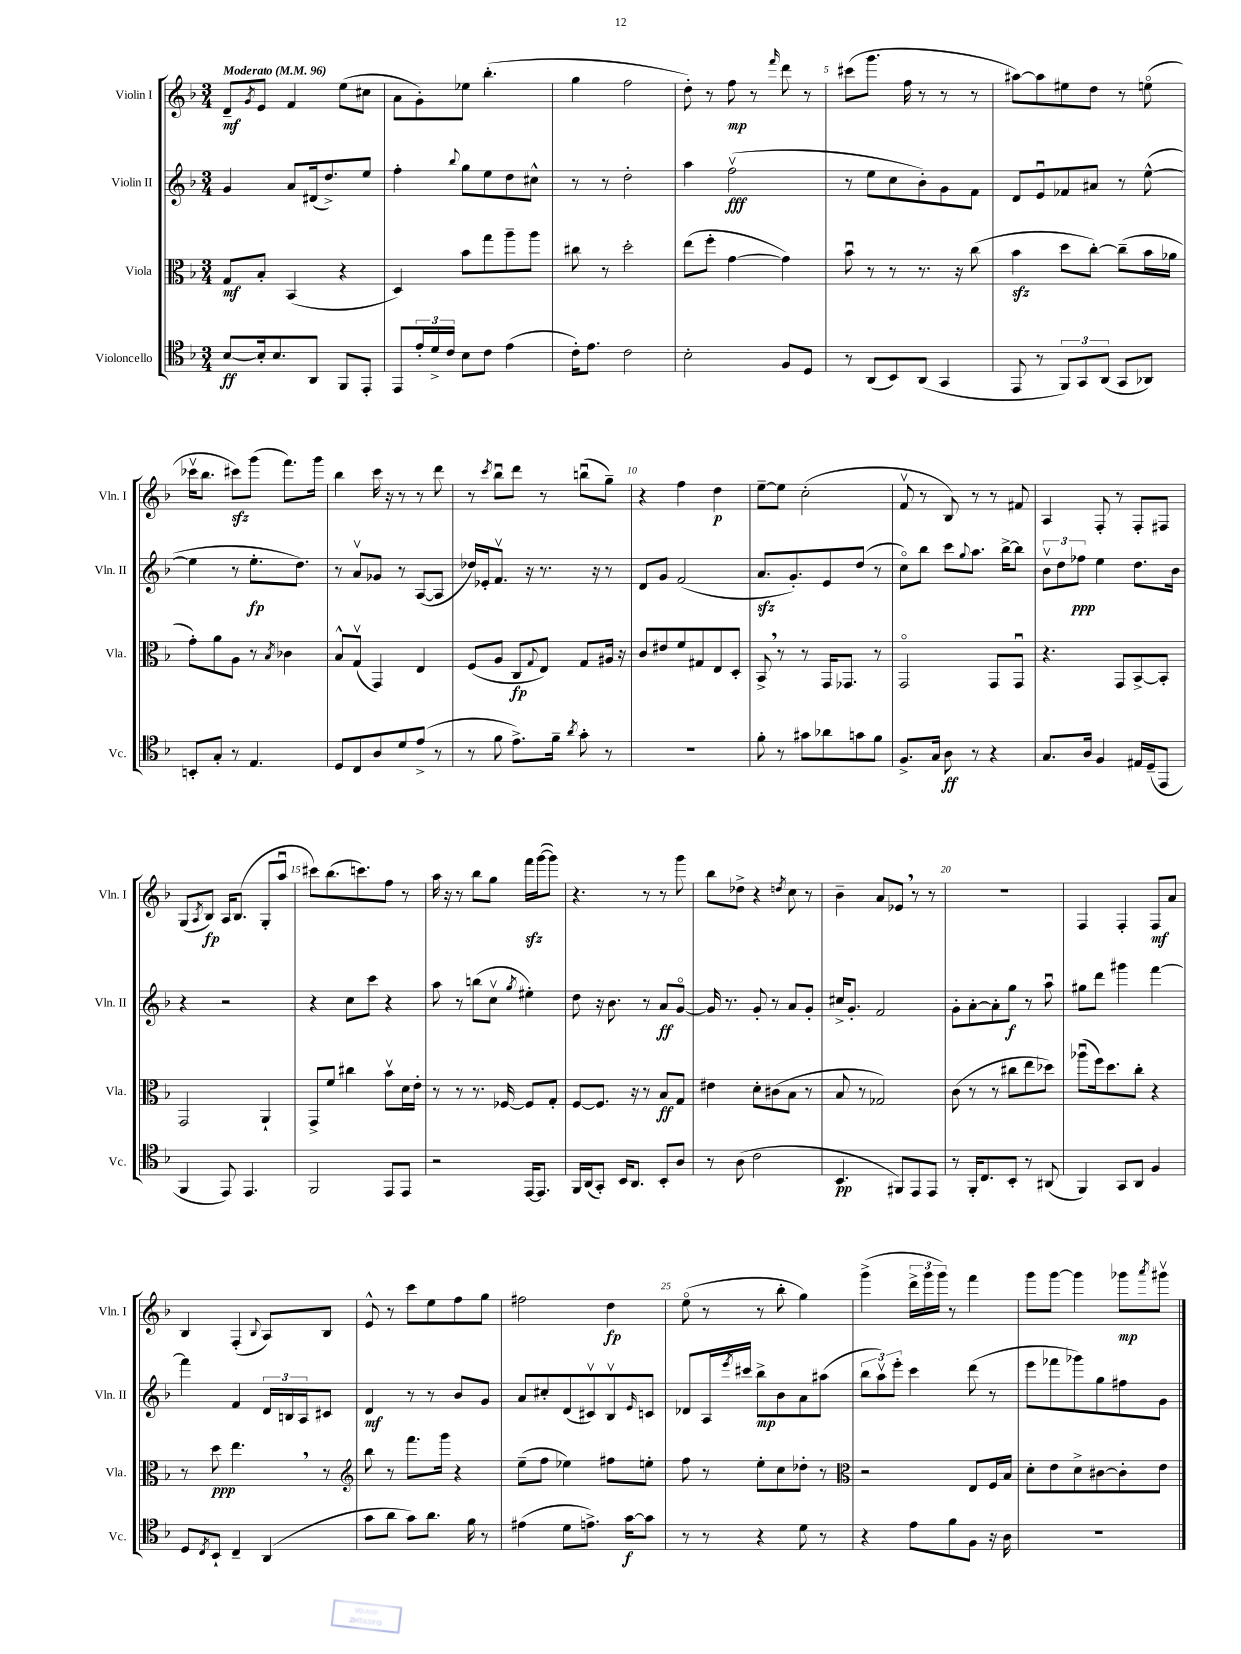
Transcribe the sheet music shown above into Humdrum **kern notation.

**kern	**dynam	**kern	**dynam	**kern	**dynam	**kern	**dynam
*part4	*part4	*part3	*part3	*part2	*part2	*part1	*part1
*staff4	*staff4	*staff3	*staff3	*staff2	*staff2	*staff1	*staff1
*I"Violoncello	*	*I"Viola	*	*I"Violin II	*	*I"Violin I	*
*I'Vc.	*	*I'Vla.	*	*I'Vln. II	*	*I'Vln. I	*
*clefC4	*	*clefC3	*	*clefG2	*	*clefG2	*
*k[b-]	*	*k[b-]	*	*k[b-]	*	*k[b-]	*
*M3/4	*	*M3/4	*	*M3/4	*	*M3/4	*
*MM96	*	*MM96	*	*MM96	*	*MM96	*
=1	=1	=1	=1	=1	=1	=1	=1
!	!	!	!	!	!	!LO:TX:a:B:t=Moderato	!
[8B-/L	ff	8G/L	mf	4g/	.	8d~/L	mf
.	.	.	.	.	.	8qg/	.
16B-'/k]	.	8B-'/J	.	.	.	8e/J	.
8.B-/	.	.	.	.	.	.	.
.	.	(4BB-/	.	8a/L	.	4f/	.
8AA/J	.	.	.	(16d#X/k	.	.	.
.	.	.	.	8.dd^/)	.	.	.
8FF/L	.	4r	.	.	.	(8ee\L	.
8EE'/J	.	.	.	8ee/J	.	8cc#X\J	.
=2	=2	=2	=2	=2	=2	=2	=2
8EE/L	.	4D/)	.	4ff'\	.	8a\L	.
24e'/L	.	.	.	.	.	8g'\)	.
24d^/	.	.	.	.	.	.	.
24c/JJ	.	.	.	.	.	.	.
.	.	.	.	8qqbb-/	.	.	.
8B-\L	.	8b-\L	.	8gg\L	.	8ee-X\J	.
8c\J	.	8gg\	.	8ee\	.	(4.bb-'\	.
(4e\	.	8aa~\	.	8dd\	.	.	.
.	.	8aa\J	.	8cc#X^^\J	.	.	.
=3	=3	=3	=3	=3	=3	=3	=3
16c'\KL)	.	8cc#X\	.	8r	.	4gg\	.
8.e\J	.	.	.	.	.	.	.
.	.	8r	.	8r	.	.	.
2c\	.	2dd'\	.	2dd'\	.	2ff\	.
=4	=4	=4	=4	=4	=4	=4	=4
2B-'\	.	(8ee\L	.	4aa\	.	8dd'\)	.
.	.	8ff'\J	.	.	.	8r	.
.	.	[4g\	.	(2ffv\	fff	8ff\	mp
.	.	.	.	.	.	8r	.
.	.	.	.	.	.	16qqfff/	.
8F/L	.	4g\])	.	.	.	8ddd\	.
8D/J	.	.	.	.	.	8r	.
=5	=5	=5	=5	=5	=5	=5	=5
8r	.	8b-u\	.	8r	.	(8ccc#X\L	.
(8AA/L	.	8r	.	8ee\L	.	8.ggg\J	.
8BB-/)	.	8r	.	8cc\	.	.	.
.	.	.	.	.	.	16ff\	.
(8AA/J	.	8.r	.	8b-'\)	.	8r	.
4GG/	.	.	.	8g\	.	8r	.
.	.	16r	.	.	.	.	.
.	.	(8cc\	.	8f\J	.	8r	.
=6	=6	=6	=6	=6	=6	=6	=6
8EE/	.	4b-zz\	.	8d/L	.	[8aa#X\L)	.
8r	.	.	.	8eu/	.	8aa#\]	.
12FF/L)	.	8dd\L	.	8f-X/	.	8ee#X\	.
12GG/	.	.	.	.	.	.	.
.	.	[8cc'\J)	.	8a#X/J	.	8dd\J	.
(12AA/J	.	.	.	.	.	.	.
8GG/L	.	(8cc~\L]	.	8r	.	8r	.
8AA-X/J)	.	16b-\L	.	([8ee^^\	.	(8een\	.
.	.	16a-X\JJ	.	.	.	.	.
!!LO:LB:g=z
=7	=7	=7	=7	=7	=7	=7	=7
8BBn'/L	.	8g'\L)	.	4ee\]	.	16ccc-Xv\KL	.
.	.	.	.	.	.	8.bb-\J	.
8G'/J	.	8a\	.	.	.	.	.
8r	.	8A\J	.	8r	.	8ccc#Xzz\L)	.
4.E/	.	8r	.	8.ee'\L	fp	(8ggg\J	.
.	.	8qB-/	.	.	.	.	.
.	.	4c-X\	.	.	.	8.fff\L)	.
.	.	.	.	8.dd\J)	.	.	.
.	.	.	.	.	.	16ggg\Jk	.
=8	=8	=8	=8	=8	=8	=8	=8
8D/L	.	8B-^^/L	.	8r	.	4bb-\	.
8C/	.	(8Gv/J	.	8av/L	.	.	.
8A/	.	4GG/)	.	8g-X/J	.	16ccc\	.
.	.	.	.	.	.	16r	.
8d/	.	.	.	8r	.	8r	.
(8e^/J	.	4E/	.	([8A/L	.	8r	.
8r	.	.	.	8A/J]	.	8ddd\	.
=9	=9	=9	=9	=9	=9	=9	=9
8r	.	(8F/L	.	16dd-X/LL)	.	8r	.
.	.	.	.	16e-X'/J	.	.	.
.	.	.	.	.	.	8qccc/	.
8f\	.	8A/J	.	8.fv/J	.	8bb-u\L	.
8.e^\L)	.	8C/L	fp	.	.	8ddd\J	.
.	.	.	.	16r	.	.	.
.	.	8qqG/	.	.	.	.	.
.	.	8E/J)	.	8.r	.	8r	.
16f~\Jk	.	.	.	.	.	.	.
8qa/	.	.	.	.	.	.	.
8g'\	.	8G/L	.	.	.	(8bbnu\L	.
.	.	.	.	16r	.	.	.
8r	.	16A#X/Jk	.	8r	.	8gg~\J)	.
.	.	16r	.	.	.	.	.
=10	=10	=10	=10	=10	=10	=10	=10
2.r	.	8c/L	.	8d/L	.	4r	.
.	.	8e#X/	.	8g/J	.	.	.
.	.	8f/	.	(2f/	.	4ff\	.
.	.	8G#X/	.	.	.	.	.
.	.	8E/	.	.	.	4dd\	p
.	.	8D'/J	.	.	.	.	.
=11	=11	=11	=11	=11	=11	=11	=11
8f'\	.	8BB-^,/	.	8.azz/L	.	[8ee~\L	.
8r	.	8r	.	.	.	8ee\J]	.
.	.	.	.	8.g'/)	.	.	.
8g#X\L	.	8r	.	.	.	(2cc'\	.
8a-X\	.	16GG/KL	.	8e/	.	.	.
.	.	8.GG-X/J	.	.	.	.	.
8gn\	.	.	.	(8dd/J	.	.	.
8f\J	.	8r	.	8r	.	.	.
=12	=12	=12	=12	=12	=12	=12	=12
8.F^/L	.	2GG/	.	8cc\L)	.	8fv/	.
.	.	.	.	8bb-\J	.	8r	.
16G/Jk	.	.	.	.	.	.	.
8A\	ff	.	.	8ccc\L	.	8B-/)	.
.	.	.	.	8qqgg/	.	.	.
8r	.	.	.	8.aa\J	.	8r	.
4r	.	8GG/L	.	.	.	8r	.
.	.	.	.	[16bb-^\KL	.	.	.
.	.	8GGu/J	.	8bb-\J]	.	8f#X/	.
=13	=13	=13	=13	=13	=13	=13	=13
8.G/L	.	4.r	.	12b-v\L	.	4A/	.
.	.	.	.	12dd\	.	.	.
.	.	.	.	12ff-X\J	ppp	.	.
16A/Jk	.	.	.	.	.	.	.
4F/	.	.	.	4ee\	.	8F'/	.
.	.	8GG/L	.	.	.	8r	.
16E#X/LL	.	[8BB-^/	.	8.dd\L	.	8F'/L	.
(16D~/J	.	.	.	.	.	.	.
8EE/J	.	8BB-'/J]	.	.	.	8F#X/J	.
.	.	.	.	16b-\Jk	.	.	.
!!LO:LB:g=z
=14	=14	=14	=14	=14	=14	=14	=14
4FF/	.	2GG/	.	4r	.	(8G/L	.
.	.	.	.	.	.	8qA/	.
.	.	.	.	.	.	8B-/J)	fp
8EE/)	.	.	.	2r	.	16A/KL	.
.	.	.	.	.	.	(8.B-/J	.
4.EE/	.	.	.	.	.	.	.
.	.	4AA`/	.	.	.	8G'/L	.
.	.	.	.	.	.	8aau/J	.
=15	=15	=15	=15	=15	=15	=15	=15
2FF/	.	8GG^/L	.	4r	.	8ccc#X\L)	.
.	.	8f/J	.	.	.	(8.bb-\	.
.	.	4cc#X\	.	8cc\L	.	.	.
.	.	.	.	.	.	8.cccn\)	.
.	.	.	.	8ccc\J	.	.	.
8EE/L	.	8b-v\L	.	4r	.	8ff\J	.
8EE/J	.	16d\L	.	.	.	8r	.
.	.	16e'\JJ	.	.	.	.	.
=16	=16	=16	=16	=16	=16	=16	=16
2r	.	8r	.	8aa\	.	16aa\	.
.	.	.	.	.	.	16r	.
.	.	8r	.	8r	.	8r	.
.	.	8.r	.	(8bbn\L	.	8bb-\L	.
.	.	.	.	8ccv\J	.	8gg\J	.
.	.	[16F-X/	.	.	.	.	.
.	.	.	.	8qgg/	.	.	.
[16EE/KL	.	8F-/L]	.	4ee#X'\)	.	16fffzz\LL	.
8.EE/J]	.	.	.	.	.	([16ggg\J	.
.	.	8G'/J	.	.	.	8ggg\J])	.
=17	=17	=17	=17	=17	=17	=17	=17
16FF/LL	.	[8F/L	.	8dd\	.	4.r	.
(16AA/J	.	.	.	.	.	.	.
8GG'/J)	.	8.F/J]	.	16r	.	.	.
.	.	.	.	8.b-\	.	.	.
16BB-/KL	.	.	.	.	.	.	.
8.AA/J	.	16r	.	.	.	.	.
.	.	8r	.	8r	.	8r	.
8BB-'/L	.	8B-/L	ff	8a/L	ff	8r	.
8A/J	.	8G/J	.	[8g/J	.	8ggg\	.
=18	=18	=18	=18	=18	=18	=18	=18
8r	.	4e#X\	.	16g/]	.	8bb-\L	.
.	.	.	.	8.r	.	.	.
(8A\	.	.	.	.	.	8dd-X^\J	.
2c\	.	8d'\L	.	8g'/	.	4r	.
.	.	(8c#X\	.	8r	.	.	.
.	.	.	.	.	.	8qddn/	.
.	.	8B-\J	.	8a/L	.	8cc\	.
.	.	8r	.	8g'/J	.	8r	.
=19	=19	=19	=19	=19	=19	=19	=19
4.BB-/	pp	8B-/	.	16cc#X^/KL	.	4b-~\	.
.	.	.	.	8.g'/J	.	.	.
.	.	8r	.	.	.	.	.
.	.	2G-X/)	.	2f/	.	8a/L	.
8FF#X/L)	.	.	.	.	.	8e-X,/J	.
8EE/	.	.	.	.	.	8r	.
8EE/J	.	.	.	.	.	8r	.
=20	=20	=20	=20	=20	=20	=20	=20
8r	.	(8c\	.	8g'\L	.	2.r	.
16FF'/KL	.	8r	.	[8a'\	.	.	.
8.C/	.	.	.	.	.	.	.
.	.	8r	.	8a'\]	.	.	.
8BB-'/J	.	8cc#X\L	.	8gg\J	f	.	.
8r	.	8ee\	.	8r	.	.	.
(8AA#X/	.	8dd-X\J)	.	8aau\	.	.	.
=21	=21	=21	=21	=21	=21	=21	=21
4FF/)	.	(8aa-Xu\L	.	8gg#X\L	.	4F/	.
.	.	16ff\k)	.	8ddd\J	.	.	.
.	.	8.dd\	.	.	.	.	.
8GG/L	.	.	.	4ggg#X\	.	4F'/	.
8AA/J	.	8cc'\J	.	.	.	.	.
4F/	.	4r	.	[4fff\	.	8F/L	mf
.	.	.	.	.	.	8a/J	.
!!LO:LB:g=z
=22	=22	=22	=22	=22	=22	=22	=22
8D/L	.	8r	.	4fff\]	.	4B-/	.
8qC/	.	.	.	.	.	.	.
8BB-`/J	.	8dd\	ppp	.	.	.	.
4C~/	.	4.ee,\	.	4f/	.	(4F'/	.
.	.	.	.	.	.	8qqB-/	.
(4AA/	.	.	.	24d/LL	.	8A/L)	.
.	.	.	.	24Bn/	.	.	.
.	.	.	.	24A/J	.	.	.
.	.	8r	.	8c#X/J	.	8B-/J	.
=23	=23	=23	=23	=23	=23	=23	=23
*	*	*clefG2	*	*	*	*	*
8g\L	.	8bb-\	.	4d/	mf	8e^^/	.
8a\J	.	8r	.	.	.	8r	.
8g\L)	.	8.fff\L	.	8r	.	8ccc\L	.
8.a\J	.	.	.	8r	.	8ee\	.
.	.	16ggg\Jk	.	.	.	.	.
.	.	4r	.	8b-/L	.	8ff\	.
16f\	.	.	.	.	.	.	.
8r	.	.	.	8g/J	.	8gg\J	.
=24	=24	=24	=24	=24	=24	=24	=24
(4e#X\	.	(8ee~\L	.	8a/L	.	2ff#X\	.
.	.	8ff\J	.	8cc#X'/	.	.	.
8d\L	.	4ee-X\)	.	(8d/	.	.	.
8.en^\J)	.	.	.	8c#Xv/)	.	.	.
.	.	8ff#X\L	.	8B-v/	.	4dd\	fp
[16g\KL	f	.	.	.	.	.	.
.	.	.	.	16qqe/	.	.	.
8g\J]	.	8een'\J	.	8cn/J	.	.	.
=25	=25	=25	=25	=25	=25	=25	=25
8r	.	8ff\	.	8d-X/L	.	(8ee\	.
8r	.	8r	.	16A/L	.	8r	.
.	.	.	.	8qeee/	.	.	.
.	.	.	.	16ccc#X/JJ	.	.	.
4r	.	8ee'\L	.	8bb-^\L	mp	8r	.
.	.	8cc\	.	8b-\	.	8bb-'\	.
8d\	.	8dd-X'\J	.	8a\	.	4gg\)	.
8r	.	8r	.	(8aa#X\J	.	.	.
=26	=26	=26	=26	=26	=26	=26	=26
*	*	*clefC3	*	*	*	*	*
4r	.	2r	.	12bb-\L	.	(4ggg^\	.
.	.	.	.	12aav\)	.	.	.
.	.	.	.	12eee'\J	.	.	.
8e\L	.	.	.	4ccc\	.	24ddd^\LL	.
.	.	.	.	.	.	24ggg\	.
.	.	.	.	.	.	24ggg\JJ)	.
8f\	.	.	.	.	.	8r	.
8F\J	.	8E/L	.	(8ddd\	.	4fff\	.
16r	.	16F/L	.	8r	.	.	.
16A\	.	16B-/JJ	.	.	.	.	.
=27	=27	=27	=27	=27	=27	=27	=27
2.r	.	8d'\L	.	8eee\L	.	8ggg\L	.
.	.	8e\	.	8fff-X\	.	[8ggg\J	.
.	.	8d^\	.	8ggg-X\)	.	4ggg\]	.
.	.	[8c#X\	.	8gg\	.	.	.
.	.	8c#'\]	.	8ff#X\	.	8ggg-X\L	mp
.	.	.	.	.	.	8qaaa/	.
.	.	8e\J	.	8g\J	.	8ggg#Xv\J	.
==	==	==	==	==	==	==	==
*-	*-	*-	*-	*-	*-	*-	*-
